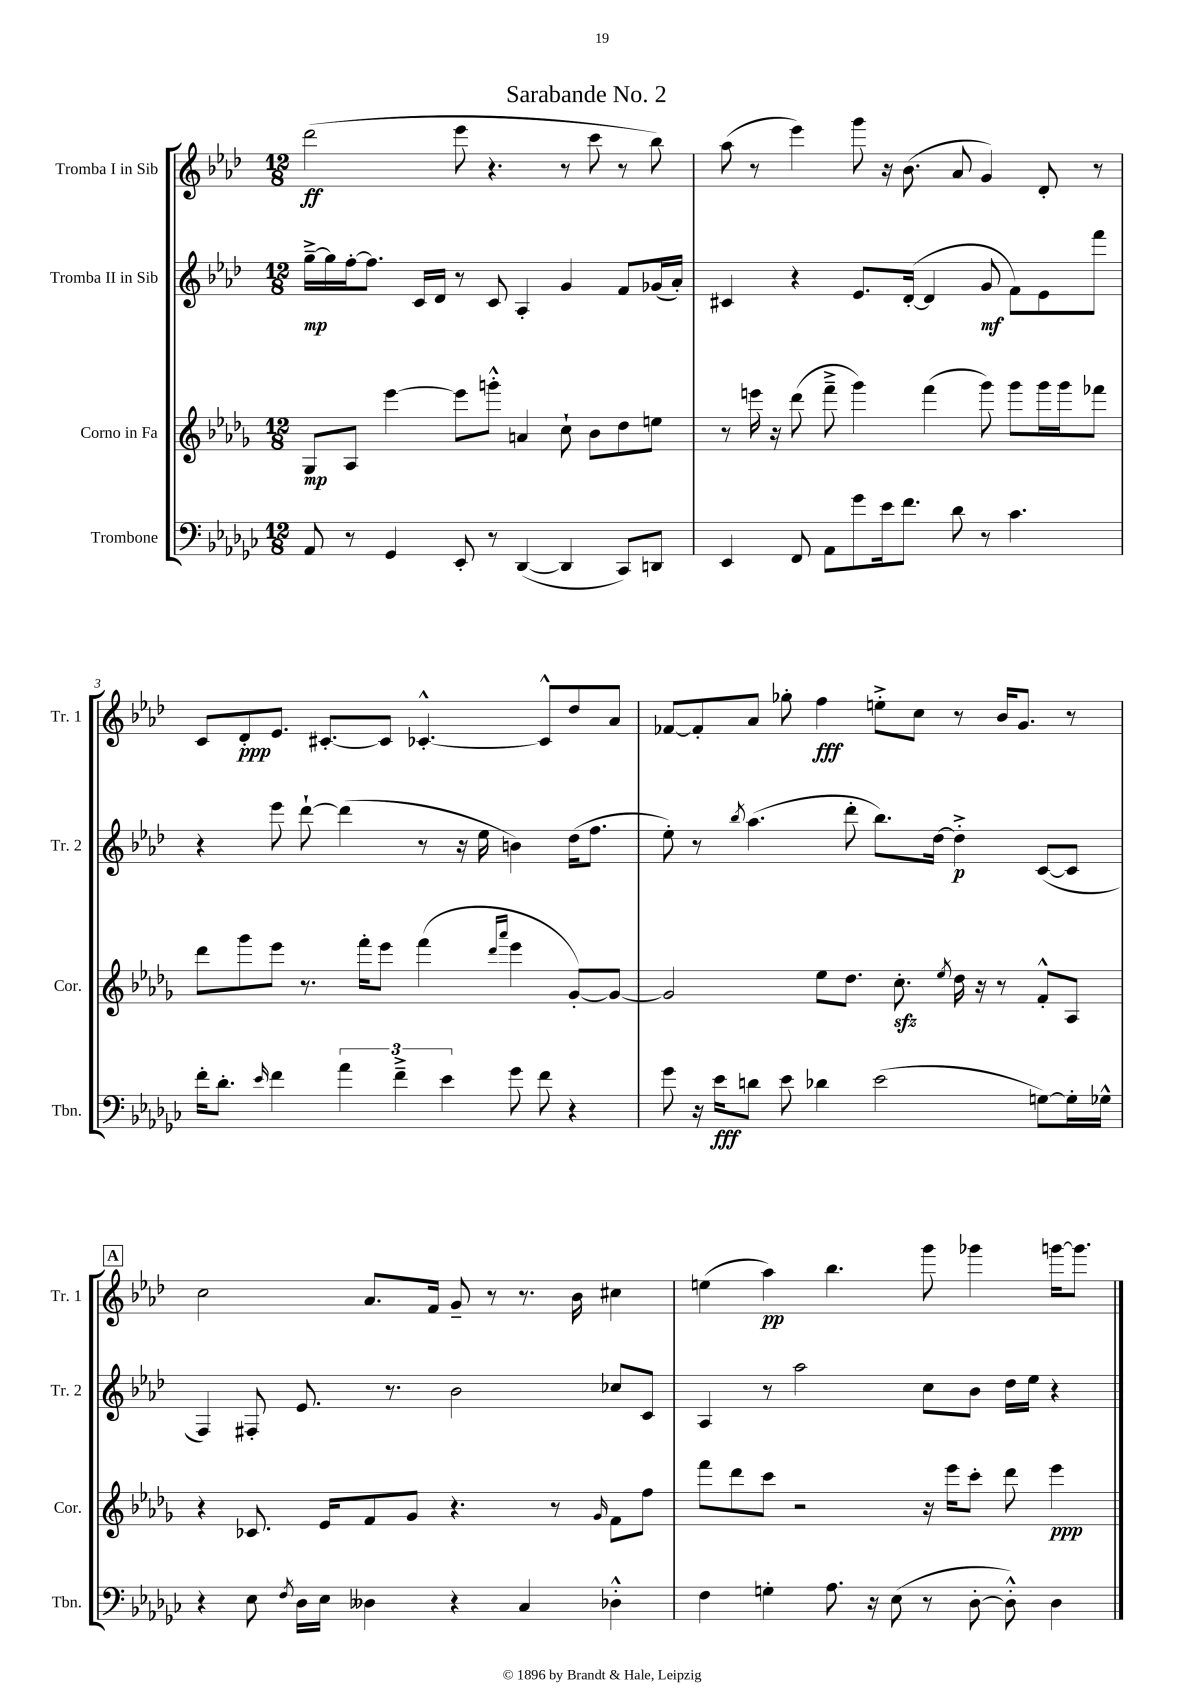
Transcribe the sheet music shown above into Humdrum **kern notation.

**kern	**kern	**kern	**kern
*staff4	*staff3	*staff2	*staff1
*clefF4	*clefG2	*clefG2	*clefG2
*k[b-e-a-d-g-c-]	*k[b-e-a-d-g-]	*k[b-e-a-d-]	*k[b-e-a-d-]
*M12/8	*M12/8	*M12/8	*M12/8
8AA-/	8G-/L	[16gg~^\LL	(2ddd-\
.	.	16gg\]	.
8r	8A-/J	[16ff'\J	.
.	.	8.ff\]J	.
4GG-/	[4eee-\	.	.
.	.	16c/LL	.
.	.	16d-/JJ	.
8EE-'/	8eee-\]L	8r	8eee-\
8r	8ggg'^^\J	8c/	4.r
([4DD-/	4a/	4A-'/	.
4DD-/]	8cc`\	4g/	8r
.	8b-\L	.	8ccc\
8CC-/L)	8dd-\	8f/L	8r
8DD/J	8ee\J	(16g-/L	8bb-\)
.	.	16a-'/JJ)	.
=	=	=	=
4EE-/	8r	4c#/	(8aa-\
.	16eee\	.	8r
.	16r	.	.
8FF/	(8ddd-\	4r	4eee-\)
8AA-\L	8fff~^\	.	.
8g-\	4ggg-\)	8.e-/L	8ggg\
16e-\k	.	.	16r
8.f\J	.	([16d-'/Jk	(8.b-\
.	(4fff\	4d-/]	.
8d-\	.	.	8a-/
8r	8ggg-\)	8g/	4g/)
4.c-\	8ggg-\L	8f\L)	.
.	16ggg-\L	8e-\	8d-'/
.	16ggg-\J	.	.
.	8fff-\J	8fff\J	8r
=	=	=	=
16f'\LK	8ddd-\L	4r	8c/L
8.d-'\J	.	.	.
.	8ggg-\	.	8d-'/
16qqe-/	.	.	.
4f\	8eee-\J	8eee-\	8.e-/J
.	8.r	[8ddd-`\	.
.	.	.	[8.c#'/L
6a-\	.	(4ddd-\]	.
.	16fff'\LK	.	.
.	8eee-\J	.	8c#/]J
6f~^\	.	.	.
.	(4fff\	8r	[4.c-'^^/
6e-\	.	.	.
.	.	16r	.
.	.	16ee-\	.
.	16qqddd-/LL	.	.
.	16qqaaa-/JJ	.	.
8g-\	4eee-\	4b\)	.
8f\	.	.	8c-^^/]L
4r	[8g-'/L)	(16dd-\LK	8dd-/
.	.	8.ff\J	.
.	8g-/_J	.	8a-/J
=	=	=	=
8g-\	2g-/]	8ee-'\)	[8f-/L
16r	.	8r	8f-'/]
16e-\LK	.	.	.
.	.	8qbb-/	.
8d\J	.	(4.aa-\	8a-/J
8e-\	.	.	8gg-'\
4d-\	8ee-\L	.	4ff\
.	8.dd-\J	8ddd-'\	.
(2e-\	.	8.bb-\L)	8ee'^\L
.	8.cc'\	.	.
.	.	.	8cc\J
.	.	[16dd-\Jk	.
.	8qee-/	.	.
.	16dd-\	4dd-'^\]	8r
.	16r	.	.
.	8r	.	16b-/LK
.	.	.	8.g/J
[8G\L)	8f'^^/L	([8c/L	.
16G'\]L	8A-/J	8c/]J	8r
16G-^^\JJ	.	.	.
=	=	=	=
4r	4r	4F/)	2cc\
8E-\	8.c-/	8F#'/	.
8qF/	.	.	.
16D-\LL	.	8.e-/	.
16E-\JJ	16e-/LK	.	.
4D--\	8f/	.	8.a-/L
.	.	8.r	.
.	8g-/J	.	.
.	.	.	16f/Jk
4r	4.r	2b-\	8g~/
.	.	.	8r
4C-/	.	.	8.r
.	8r	.	.
.	.	.	16b-\
.	16qqg-/	.	.
4D-'^^\	8f\L	8cc-/L	4cc#\
.	8ff\J	8c/J	.
=	=	=	=
4F\	8fff\L	4A-/	(4ee\
.	8ddd-\	.	.
4G'\	8ccc\J	8r	4aa-\)
.	2r	2aa-\	.
8.A-\	.	.	4.bb-\
16r	.	.	.
(8E-\	.	.	.
8r	16r	8cc\L	8ggg\
.	16eee-\LK	.	.
[8D-'\	8ccc'\J	8b-\J	4ggg-\
8D-'^^\])	8ddd-\	16dd-\LL	.
.	.	16ee-\JJ	.
4D-\	4eee-\	4r	[16ggg\LK
.	.	.	8.ggg\]J
==	==	==	==
*-	*-	*-	*-
